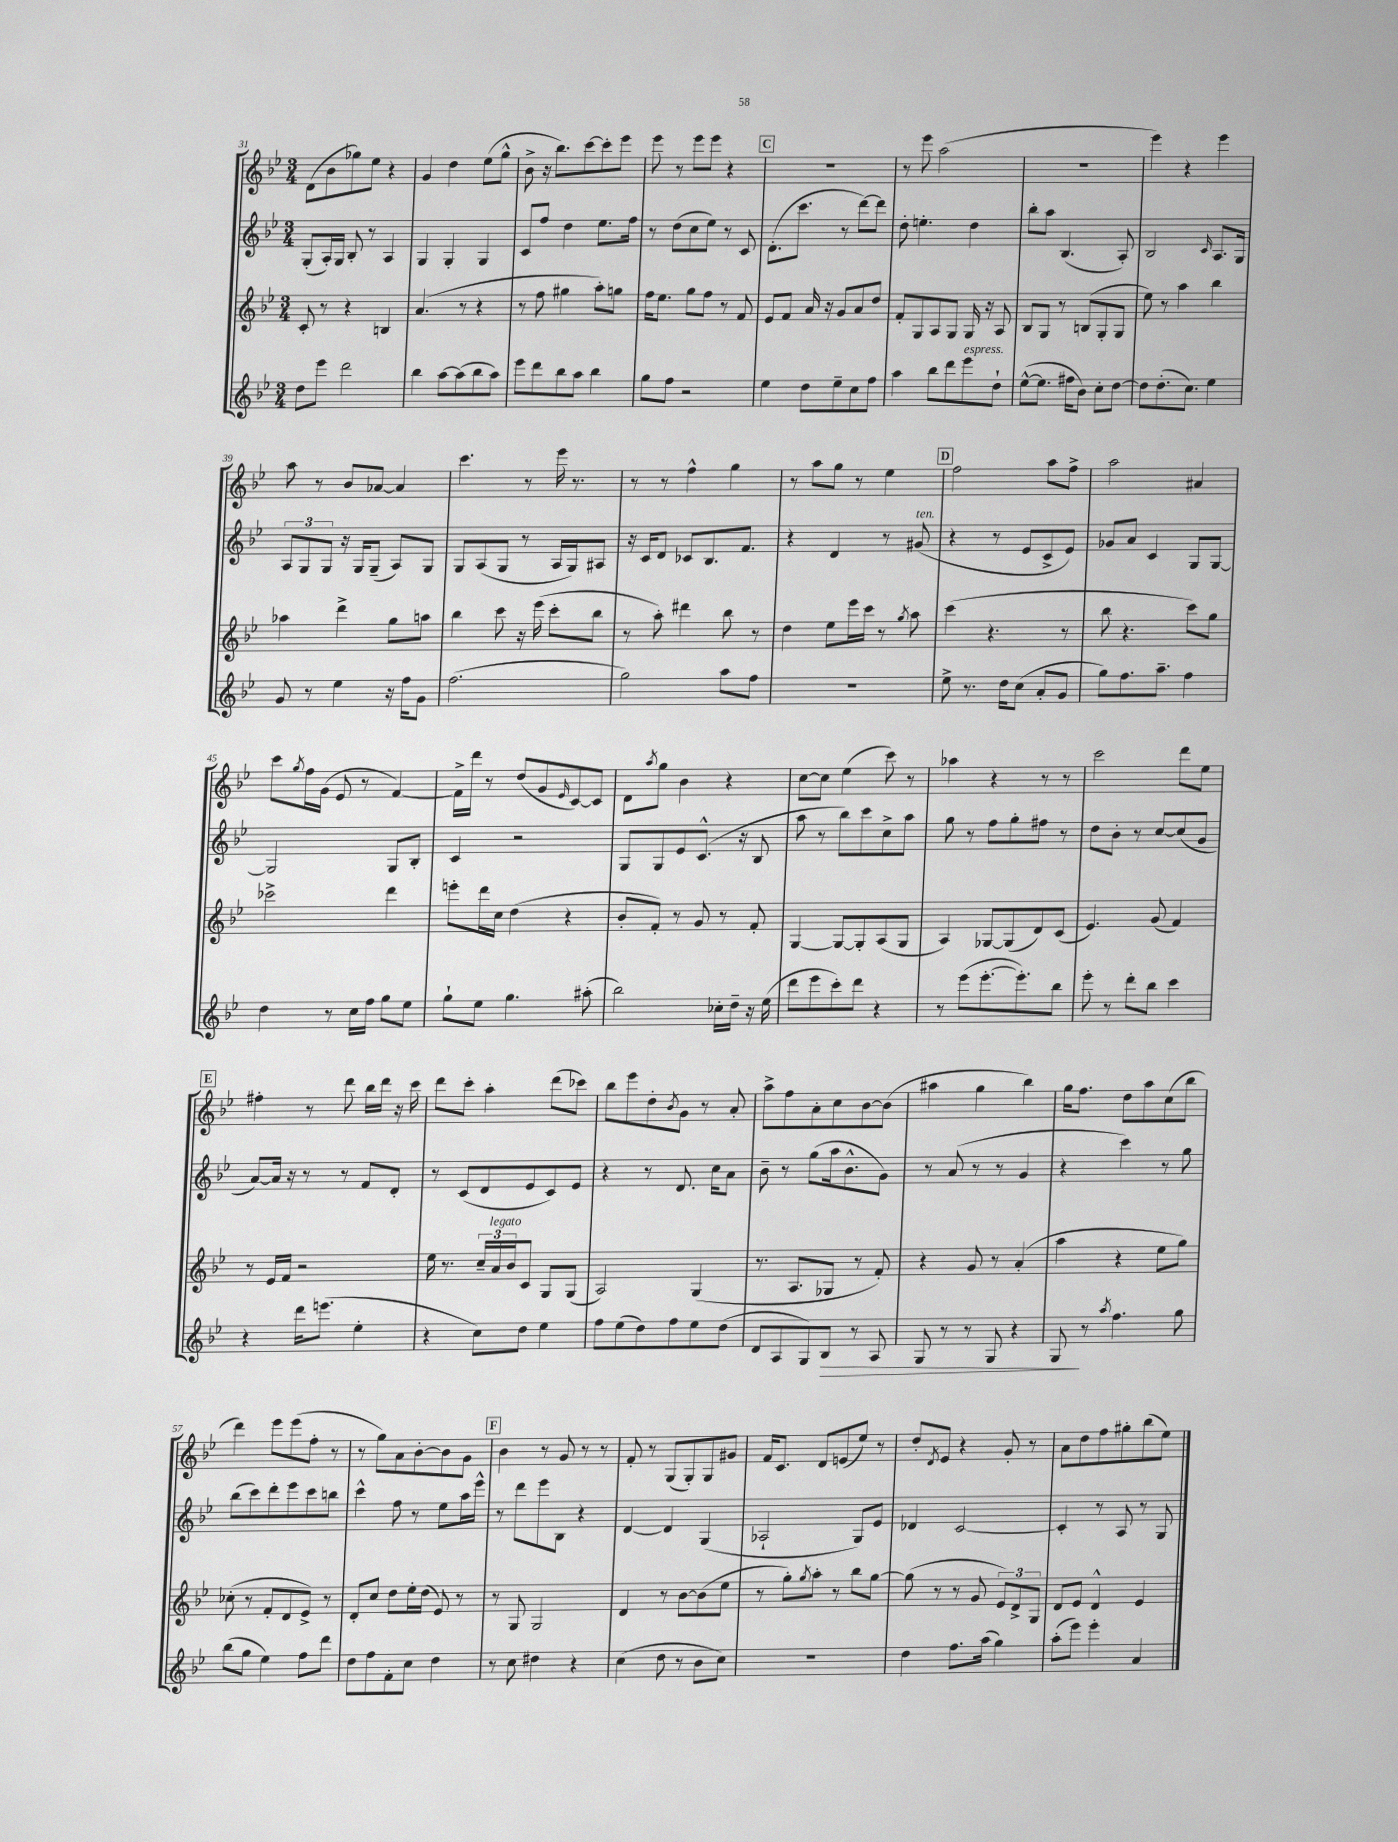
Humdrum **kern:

**kern	**kern	**kern	**kern
*staff4	*staff3	*staff2	*staff1
*clefG2	*clefG2	*clefG2	*clefG2
*k[b-e-]	*k[b-e-]	*k[b-e-]	*k[b-e-]
*M3/4	*M3/4	*M3/4	*M3/4
8dd	8c'	(8G'	(8d
8eee-	8r	16A')	8b-
.	.	16G	.
2ddd	4r	8B-'	8gg-)
.	.	8r	8ee-
.	4B	4A	4r
=	=	=	=
4bb-	(4.a	4G	4g
[8aa	.	4G'	4dd
(8aa]	8r	.	.
8bb-	4r	4G	(8ee-
8aa)	.	.	8gg^^
=	=	=	=
8eee-	8r	8c	8b-^
8ddd	8ff	8ff	16r
.	.	.	8.bb-)
8bb-	4gg#	4dd	.
8aa	.	.	[8ccc
4bb-	8aa')	8.ee-	8ccc']
.	8gg	.	8eee-
.	.	16ff	.
=	=	=	=
8gg	16ff	8r	8eee-
.	8.ee-	.	.
8ff	.	(8dd	8r
2r	8gg	8cc	8eee-
.	8ff	8ee-)	8eee-
.	8r	8r	4r
.	8f	8c	.
=	=	=	=
4ee-	8e-	(8.d'	2.r
.	8f	.	.
.	.	8.ccc	.
8dd	16a	.	.
.	16r	.	.
8ee-~	8g	8r	.
8cc	8a	[8ddd)	.
8ff	8dd	8ddd]	.
=	=	=	=
4aa	8f'	8dd'	8r
.	8G	4.ee'	8eee-
8bb-	8A	.	(2aa
8ddd	8G	.	.
8eee-	16G	4dd	.
.	16r	.	.
8dd`	8A	.	.
=	=	=	=
([8ee-^^	8B-	8bb-'	2.r
8.ee-]	8G	8aa	.
.	8r	(4.B-	.
16ff#	.	.	.
8b-)	(8B	.	.
8cc'	8G'	.	.
[8dd	8G	8A')	.
=	=	=	=
8dd]	8ee-)	2B-	4eee-)
(8.dd'	8r	.	.
.	4aa	.	4r
8.cc)	.	.	.
.	.	16qqc	.
4ee-	4bb-	8.A	4eee-
.	.	16G	.
=	=	=	=
8g	4aa-	12A	8aa
.	.	12G	.
8r	.	.	8r
.	.	12G	.
4ee-	4ddd^	16r	8b-
.	.	16G	.
.	.	(8G~	[8a-
16r	8gg	8A)	4a-]
16ff	.	.	.
8g	8aa	8G	.
=	=	=	=
(2.ff	4bb-	8G	4.ccc
.	.	(8A	.
.	8ccc	8G	.
.	16r	8r	8r
.	(16eee-	.	.
.	8ccc'	16A	16eee-
.	.	16G)	8.r
.	8bb-	8A#	.
=	=	=	=
2gg)	8r	16r	8r
.	.	16c	.
.	8aa')	8d	8r
.	4ddd#	8c-	4ff^^
.	.	8.B-	.
8aa	8bb-	.	4gg
.	.	8.f	.
8ff	8r	.	.
=	=	=	=
2.r	4dd	4r	8r
.	.	.	8aa
.	8ee-	4d	8gg
.	16eee-	.	8r
.	16ccc	.	.
.	8r	8r	4ee-
.	8qgg	.	.
.	8aa	(8g#	.
=	=	=	=
8ee-^	(4ccc	4r	2ff
8.r	.	.	.
.	4.r	8r	.
16dd	.	.	.
(8cc	.	8e-	.
8a'	.	8c^	8aa
8g	8r	8e-)	8ff^
=	=	=	=
8gg)	8bb-	8g-	2aa
8.ff	4.r	8a	.
.	.	4c	.
8.aa~	.	.	.
4ff	8ccc)	8G	4a#
.	8gg	[8G	.
=	=	=	=
4dd	2ccc-^	2G]	8ccc
.	.	.	8qgg
.	.	.	16ff
.	.	.	(16g
8r	.	.	8e-
16cc	.	.	8r
16ff	.	.	.
8gg	4ddd	8G	[4f)
8ee-	.	8B-'	.
=	=	=	=
8gg`	8eee'	4c	16f^]
.	.	.	16ddd
8ee-	16ddd	.	8r
.	16cc	.	.
4.gg	(4dd	2r	(8dd
.	.	.	8g
.	.	.	16qqe-
.	4r	.	[8c)
(8aa#'	.	.	8c]
=	=	=	=
2bb-)	8b-'	8G	8d
.	.	.	8qaa
.	8f')	8G	8gg
.	8r	8e-	4b-
.	8g	(8.c^^	.
16cc-'	8r	.	4r
16dd~	.	16r	.
16r	8f'	8B-	.
(16ee-	.	.	.
=	=	=	=
8ddd	[4G	8aa	[8cc
8eee-	.	8r	8cc]
8ccc')	8G_	8bb-)	(4ee-
8ddd	8G']	8ccc	.
4r	(8A	8cc^	8ccc)
.	8G	8aa	8r
=	=	=	=
8r	4A)	8gg	4aa-
(8eee-	.	8r	.
[8.eee-'	[8G-	8ff	4r
.	(8G-]	8gg'	.
8.eee-'])	.	.	.
.	8d)	8ff#	8r
8bb-	(8c	8r	8r
=	=	=	=
8eee-'	4.e-)	8dd	2ccc
8r	.	8b-'	.
8ddd'	.	8r	.
8bb-	(8g	[8cc	.
4ccc	4f)	(8cc]	8ddd
.	.	8g	8ee-
=	=	=	=
4r	8r	[8a)	4ff#'
.	16e-	16a]	.
.	16f	16r	.
16ddd	2r	8r	8r
(8.eee	.	.	.
.	.	8r	8ddd
4ee-'	.	8f	16bb-
.	.	.	16ddd
.	.	8d'	16r
.	.	.	16ccc
=	=	=	=
4r	16ee-	8r	8ddd
.	8.r	.	.
.	.	(8c	8ccc'
8cc)	24cc~	8d	4aa'
.	24a	.	.
.	24b-	.	.
8dd	8c	8e-	.
4ee-	8G	8c)	(8ddd
.	(8G	8e-	8ccc-)
=	=	=	=
8ff	2A)	4r	8bb-
(8ee-	.	.	8eee-
8dd)	.	8r	8dd'
.	.	.	8qb-
8ff	.	8.d	8g
8ee-	(4G	.	8r
.	.	16cc	.
(8dd	.	8a	8a'
=	=	=	=
8d	8.r	8b-~	8aa^
8A	.	8r	8ff
.	8.A	.	.
8G)	.	(8gg	8a'
8B-	8G-	16aa	8cc
.	.	8.b-^^	.
8r	8r	.	[8b-
8A	8f')	8g)	(8b-]
=	=	=	=
8G	4r	8r	4aa#
8r	.	(8a	.
8r	8g	8r	4gg
8G	8r	8r	.
4r	(4a'	4g	4bb-)
=	=	=	=
8G	4aa	4r	16gg
.	.	.	8.ff
8r	.	.	.
8qaa	.	.	.
4.ff	4r	4ccc)	8dd
.	.	.	8aa
.	8ee-	8r	(8cc
8gg	8gg)	8gg	8bb-
=	=	=	=
(8bb-	(8cc-'	(8bb-	4ddd)
8gg	8r	8ccc)	.
4ee-)	8f'	8ddd'	8eee-
.	8d	8eee-	(8eee-
8ff	8e-^)	8ccc	8ff'
8ddd	8r	8bb	8r
=	=	=	=
8dd	8d'	4ccc^^	8r
8ff	8cc	.	8gg)
8f'	8dd	8ff	8a
8cc	16ee-'	8r	[8b-'
.	(16dd	.	.
4dd	8e-)	8ee-	8b-]
.	8r	16aa	8g
.	.	16eee-^^	.
=	=	=	=
8r	8r	8r	4b-
8cc	8G	8ddd	.
4dd#	2G	8eee-	8r
.	.	8B-	8g
4r	.	4r	8r
.	.	.	8r
=	=	=	=
(4cc	4d	[4d	8f'
.	.	.	8r
8dd	8r	4d]	(8G
8r	[8b-	.	8G')
8b-	(8b-]	(4G	8G
8cc)	8ee-	.	8g#
=	=	=	=
2.r	8r	2A-`	16f
.	.	.	8.c
.	8gg')	.	.
.	8qgg	.	.
.	8aa'	.	8d
.	8r	.	(8e
.	8bb-	8G)	8ee-)
.	[8gg	8e-	8r
=	=	=	=
4dd	(8gg]	4d-	8dd'
.	.	.	8qd
.	8r	.	8e-
8.ff	8r	[2c	4r
.	8g	.	.
(16aa	.	.	.
4gg)	12e-)	.	8g'
.	12d^	.	.
.	.	.	8r
.	12G	.	.
=	=	=	=
(8aa'	8d	4c']	8a
8eee-)	8e-	.	8dd
4eee-'	4d^^	8r	8ff
.	.	8A	8gg#'
4a	4e-	8r	(8bb-
.	.	8G	8ee-)
==	==	==	==
*-	*-	*-	*-
